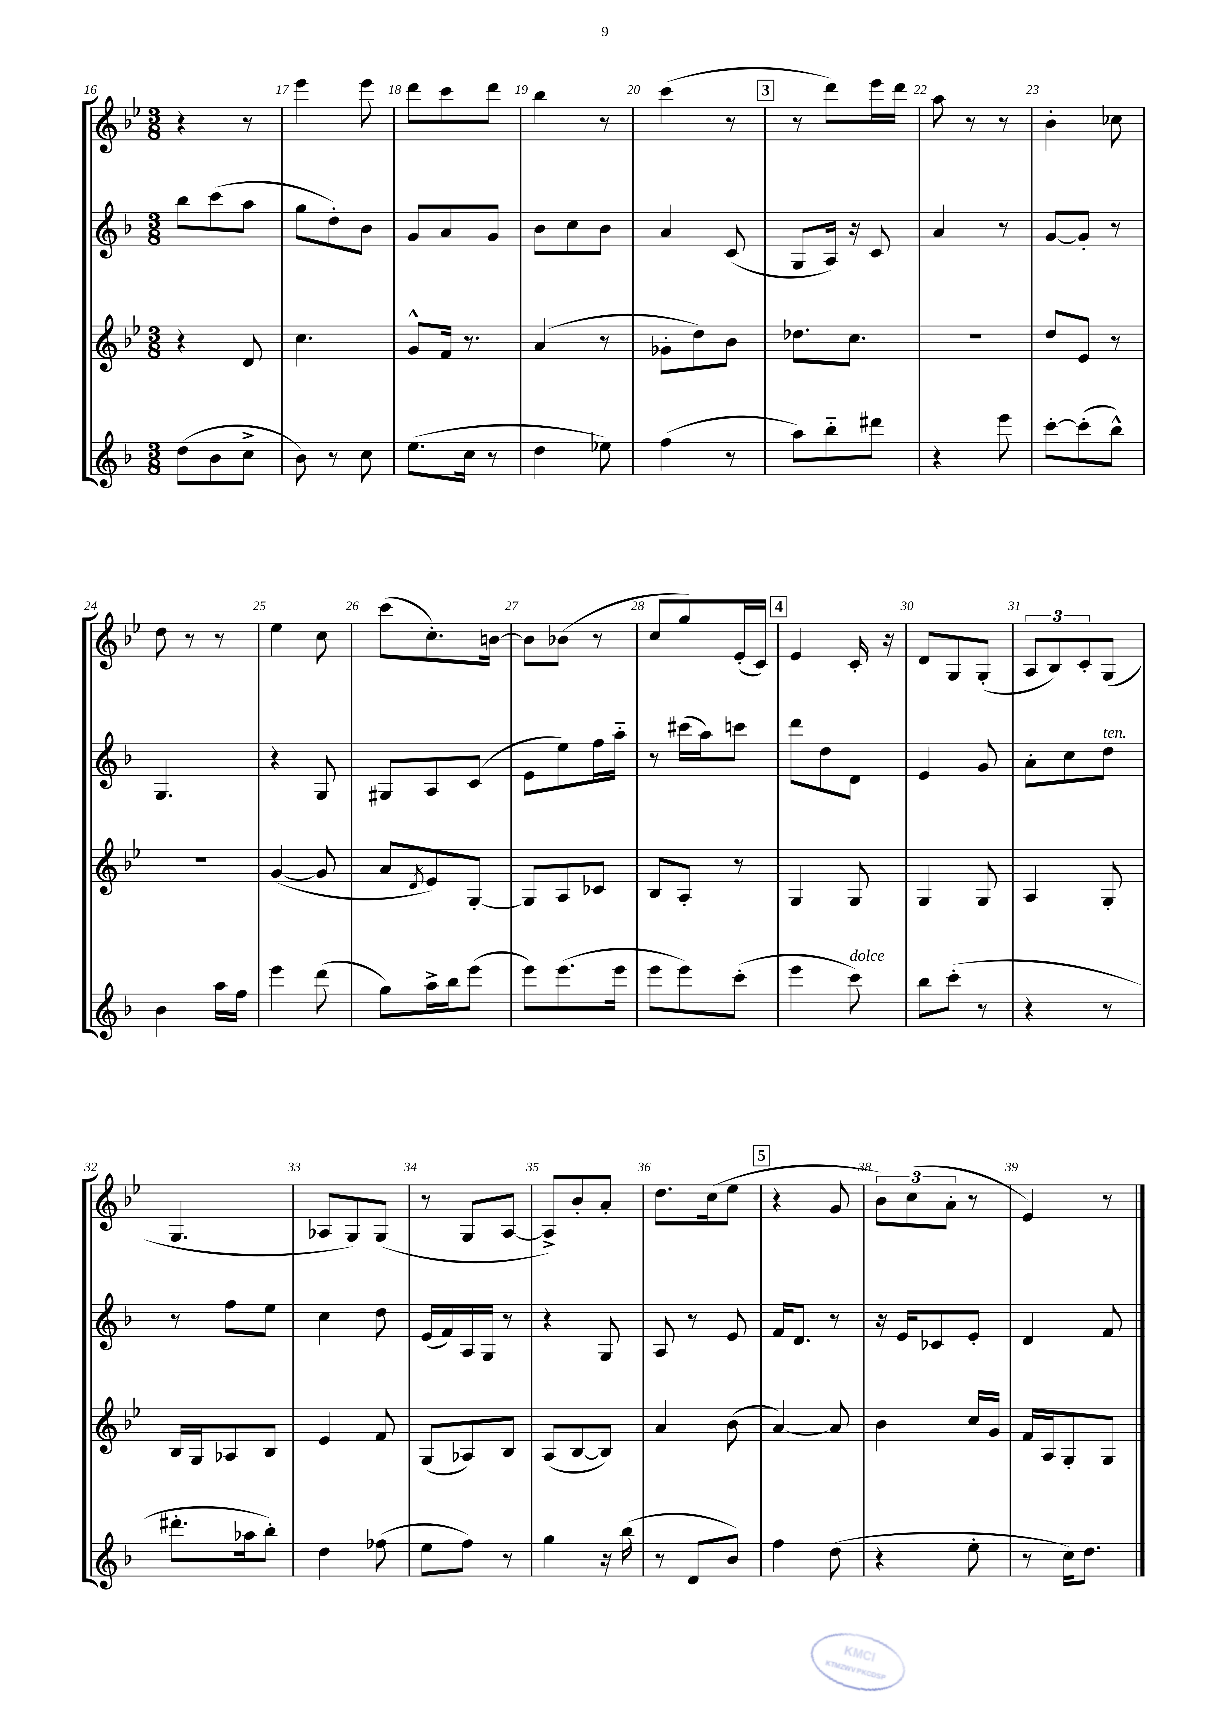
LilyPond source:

<<
\new StaffGroup <<
\new Staff = "s0" {
    \clef treble \key bes \major \numericTimeSignature \time 3/8
    r4 r8 |
    ees'''4 ees'''8 |
    d'''8 c'''8 d'''8 |
    bes''4 r8 |
    c'''4( r8 |
    \mark \markup { \box "3" } r8 d'''8) ees'''16 d'''16 |
    a''8 r8 r8 |
    bes'4-. ces''8 |
    d''8 r8 r8 |
    ees''4 c''8 |
    c'''8( c''8.-.) b'16~ |
    b'8 bes'8( r8 |
    c''8 g''8) ees'16-.( c'16) |
    \mark \markup { \box "4" } ees'4 c'16-. r16 |
    d'8 g8 g8-.( |
    \tuplet 3/2 { a8 bes8) c'8-. } g8( |
    g4. |
    aes8 g8) g8( |
    r8 g8 a8~ |
    a8->) bes'8-. a'8-. |
    d''8. c''16( ees''8 |
    \mark \markup { \box "5" } r4 g'8 |
    \tuplet 3/2 { bes'8) c''8( a'8-. } r8 |
    ees'4) r8 \bar "|." |
}
\new Staff = "s1" {
    \clef treble \key f \major \numericTimeSignature \time 3/8
    bes''8 c'''8( a''8 |
    g''8 d''8-.) bes'8 |
    g'8 a'8 g'8 |
    bes'8 c''8 bes'8 |
    a'4 c'8( |
    \mark \markup { \box "3" } g8 a16) r16 c'8 |
    a'4 r8 |
    g'8~ g'8-. r8 |
    g4. |
    r4 g8 |
    gis8 a8 c'8( |
    e'8 e''8) f''16 a''16-_ |
    r8 cis'''16( a''16) c'''8 |
    \mark \markup { \box "4" } d'''8 d''8 d'8 |
    e'4 g'8 |
    a'8-. c''8 d''8^\markup { \italic "ten." } |
    r8 f''8 e''8 |
    c''4 d''8 |
    e'16( f'16) a16 g16 r8 |
    r4 g8 |
    a8 r8 e'8 |
    \mark \markup { \box "5" } f'16 d'8. r8 |
    r16 e'16 ces'8 e'8-. |
    d'4 f'8 \bar "|." |
}
\new Staff = "s2" {
    \clef treble \key bes \major \numericTimeSignature \time 3/8
    r4 d'8 |
    c''4. |
    g'8-^ f'16 r8. |
    a'4( r8 |
    ges'8-. d''8) bes'8 |
    \mark \markup { \box "3" } des''8. c''8. |
    R4. |
    d''8 ees'8 r8 |
    R4. |
    g'4~( g'8 |
    a'8 \acciaccatura { d'8 } ees'8) g8~-. |
    g8 a8 ces'8 |
    bes8 a8-. r8 |
    \mark \markup { \box "4" } g4 g8 |
    g4 g8 |
    a4 g8-. |
    bes16 g16 aes8 bes8 |
    ees'4 f'8 |
    g8( aes8) bes8 |
    a8( bes8~ bes8) |
    a'4 bes'8( |
    \mark \markup { \box "5" } a'4~) a'8 |
    bes'4 c''16 g'16 |
    f'16 a16 g8-. g8 \bar "|." |
}
\new Staff = "s3" {
    \clef treble \key f \major \numericTimeSignature \time 3/8
    d''8( bes'8 c''8-> |
    bes'8) r8 c''8 |
    e''8.( c''16 r8 |
    d''4 ees''8) |
    f''4( r8 |
    \mark \markup { \box "3" } a''8) bes''8-_ dis'''8 |
    r4 e'''8 |
    c'''8~-. c'''8-.( bes''8-^) |
    bes'4 a''16 f''16 |
    e'''4 d'''8( |
    g''8) a''16-> bes''16 e'''8( |
    e'''8) e'''8.( e'''16 |
    e'''8 e'''8) c'''8-.( |
    \mark \markup { \box "4" } e'''4 c'''8^\markup { \italic "dolce" }) |
    bes''8 c'''8-.( r8 |
    r4 r8 |
    dis'''8.-. aes''16 bes''8-.) |
    d''4 fes''8( |
    e''8 f''8) r8 |
    g''4 r16 bes''16( |
    r8 d'8 bes'8) |
    \mark \markup { \box "5" } f''4 d''8( |
    r4 e''8-. |
    r8 c''16) d''8. \bar "|." |
}
>>
>>
\layout { \context { \Score currentBarNumber = #16 \override BarNumber.break-visibility = ##(#f #t #t) barNumberVisibility = #all-bar-numbers-visible } }
